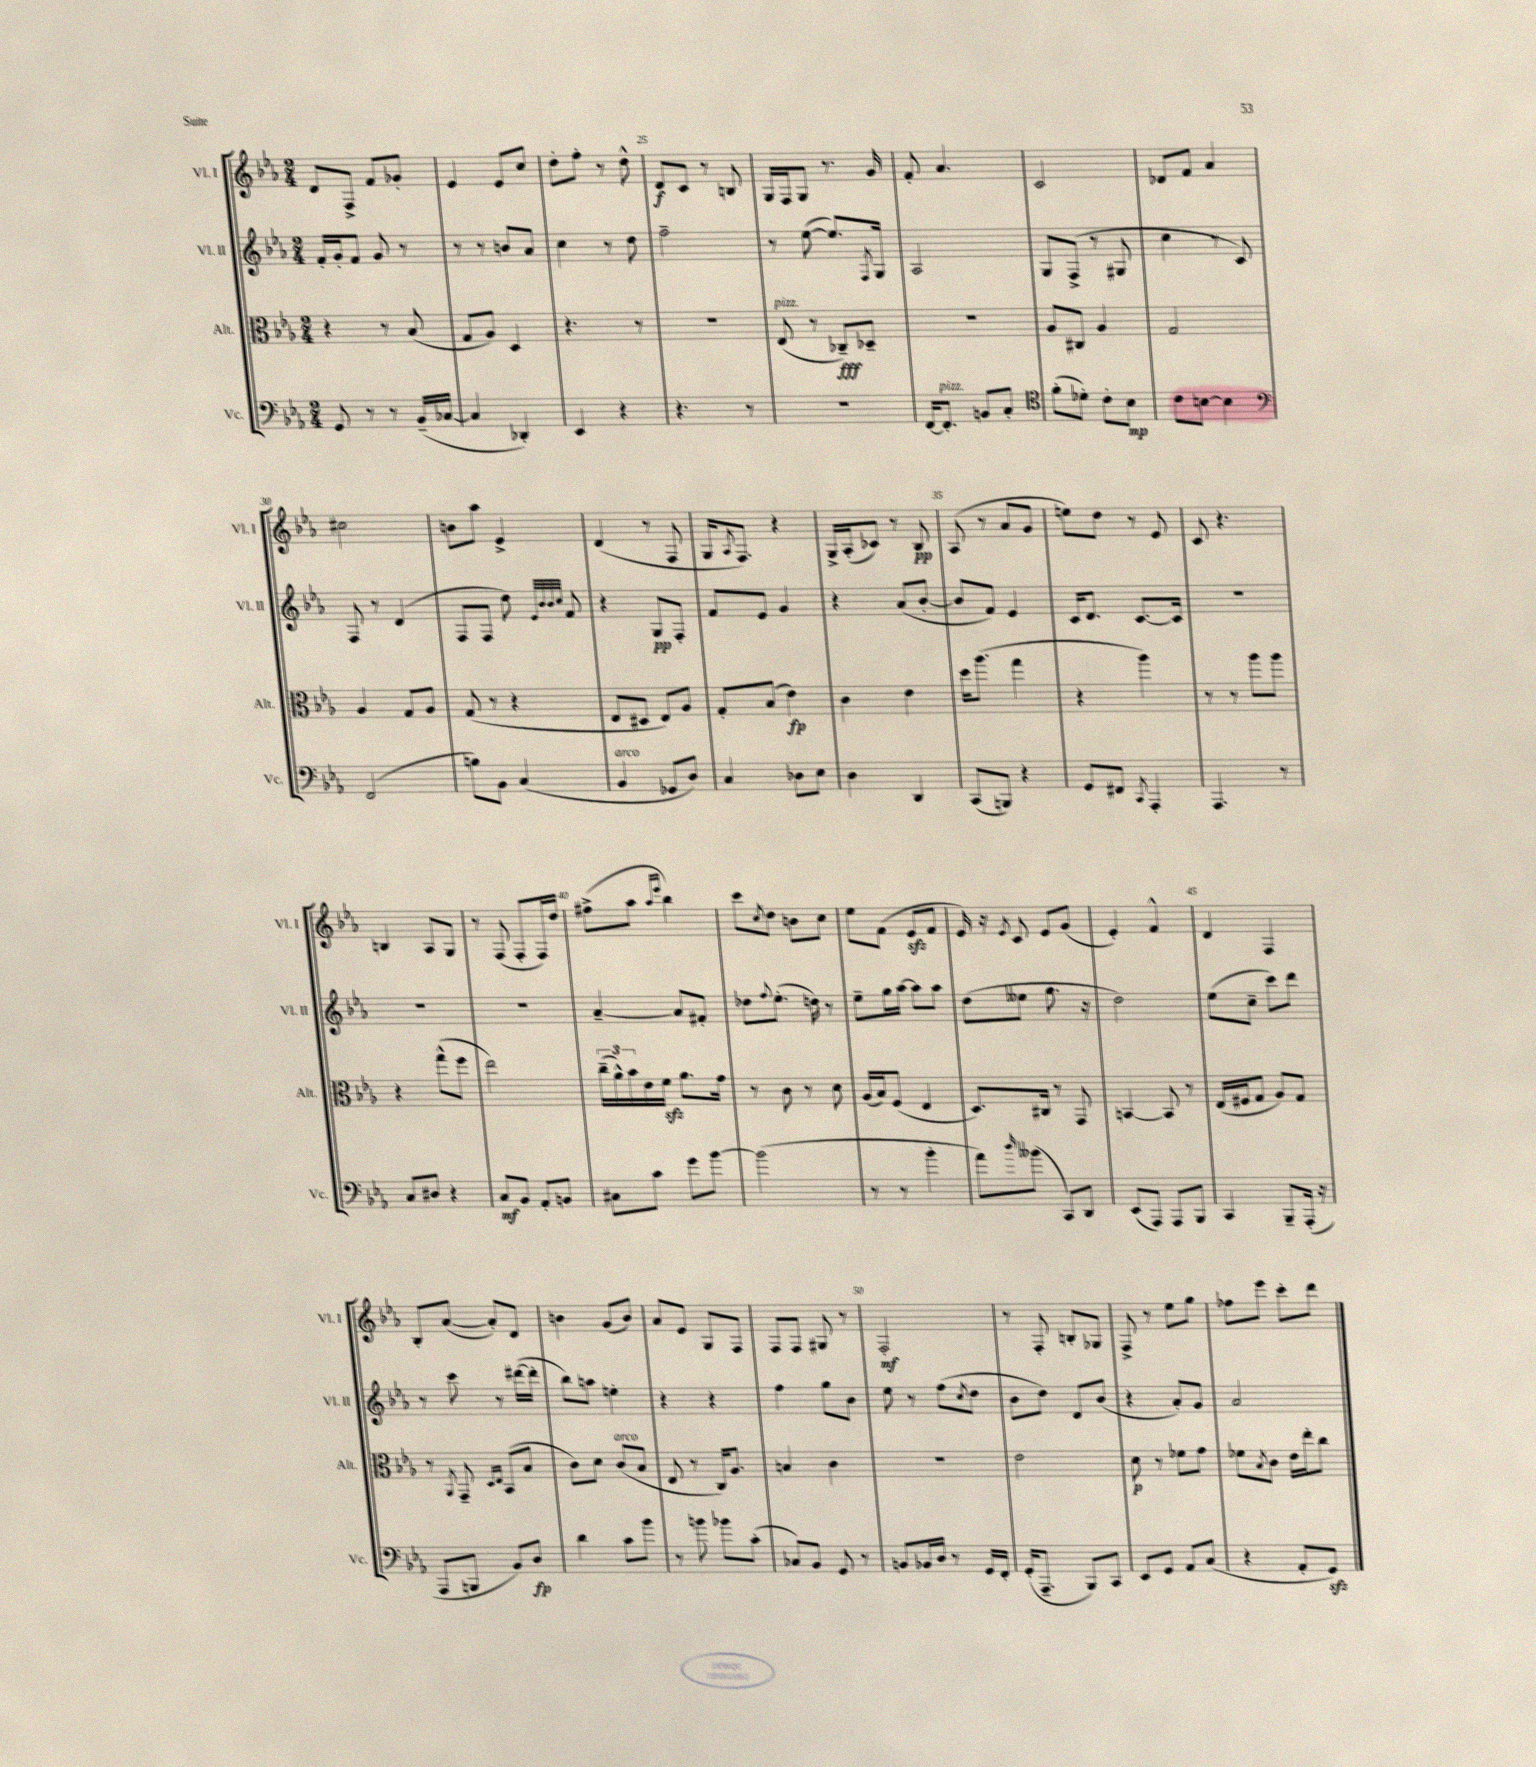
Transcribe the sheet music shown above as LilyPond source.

<<
\new StaffGroup <<
\new Staff = "s0" \with { instrumentName = "Vl. I" shortInstrumentName = "Vl. I" } {
    \clef treble \key ees \major \numericTimeSignature \time 2/4
    d'8 f8-> f'8 ges'8-. |
    ees'4 ees'8 c''8 |
    d''8-. f''8-. r8 d''8-^ |
    d'8\f c'8 r8 b8 |
    g16 f16 g8 r8. g'16 |
    f'8-. aes'4. |
    c'2 |
    des'8 f'8 aes'4 |
    cis''2 |
    b'8 aes''8 ees'4-> |
    d'4( r8 f8 |
    g16 \acciaccatura { aes8 } f8.) r4 |
    g16-> aes16-.( ces'8) r8 bes8\pp |
    aes8( r8 aes'8 g'8 |
    e''8) d''8 r8 ees'8 |
    c'8 r4. |
    b4 aes8 g8 |
    r8 f8( f8-. f16) d''16 |
    fis''8->( aes''8 \grace { aes''16 ees'''16 } bes''4) |
    c'''8 \acciaccatura { c''8 } d''8 b'8 c''8 |
    ees''8 f'8( ees'8\sfz f'8 |
    ees'16) r16 \acciaccatura { ees'8 } c'8 ees'8 g'8( |
    ees'4-.) f'4-^ |
    d'4 f4 |
    bes8-. aes'8~( aes'8-.) d'8 |
    b'4 g'8( b'8) |
    aes'8 ees'8 g8 f8 |
    f8 f8 gis8 r8 |
    f2-.\mf |
    r8 f8-. b8-. ges8 |
    f8-> r8 ees''8 g''8 |
    fes''8 ees'''8 c'''8-. d'''8 \bar "|." |
}
\new Staff = "s1" \with { instrumentName = "Vl. II" shortInstrumentName = "Vl. II" } {
    \clef treble \key ees \major \numericTimeSignature \time 2/4
    f'16-. g'16-. f'8 g'8 r8 |
    r8 r8 b'8 aes'8 |
    c''4 r8 d''8 |
    f''2-- |
    r8 ees''8~( ees''8.) \acciaccatura { f8 } g16 |
    aes2 |
    g8 f8->( r8 gis8 |
    c''4 r8 c'8) |
    f8 r8 d'4( |
    f8 f8 d''8) \grace { ees'32 bes'32 bes'32 c''32 } f'8 |
    r4 g8\pp f8-. |
    f'8 ees'8 g'4 |
    r4 aes'8( bes'8~-. |
    bes'8 f'8) ees'4 |
    c'16 d'8. c'8.~ c'16 |
    R2 |
    R2 |
    R2 |
    aes'4~-- aes'8 fis'8-. |
    des''8 \appoggiatura { f''8 } ees''8.-.( d''16) r8 |
    ees''8-- g''16 aes''16~ aes''8 aes''8 |
    d''8( eeses''8 g''8. r16 |
    d''2) |
    ees''8( c''8-- c'''8) d'''8 |
    r8 c'''8 r8 dis'''16~( dis'''16-. |
    bes''8) a''8 e''4-. |
    r4 r4 |
    f''4 g''8 bes'8 |
    ees''8 r8 f''8( \acciaccatura { c''8 } d''8 |
    bes'8 d''8) d'8 bes'8( |
    r4 aes'8-.) g'8 |
    aes'2 \bar "|." |
}
\new Staff = "s2" \with { instrumentName = "Alt." shortInstrumentName = "Alt." } {
    \clef alto \key ees \major \numericTimeSignature \time 2/4
    r4 r8 bes8( |
    g8 aes8) d4 |
    r4. r8 |
    r2 |
    ees8^\markup { \italic "pizz." }( r8 ces8--\fff) des8-- |
    R2 |
    aes8 cis8 aes4 |
    g2 |
    aes4 g8 aes8 |
    g8( r8 r4 |
    ees8 dis8 ees8) aes8 |
    g8-. bes8( ees'4\fp) |
    c'4 ees'4 |
    d''16 aes''8.( g''4 |
    r4 aes''4) |
    r8 r8 aes''8 aes''8 |
    r4 g''8-^( f''8 |
    ees''2) |
    \tuplet 3/2 { c''16--( aes'16-^) bes'16 } ees'16 f'16\sfz aes'8. g'16 |
    r8 c'8 r8 d'8 |
    aes16( bes16) f8( ees4 |
    d8.) cis16 r8 g,8 |
    b,4~ b,8 r8 |
    ees16( fis16 g8 aes8) g8 |
    r8 \acciaccatura { aes,8 } g,8-- \grace { d16 ees16 } bes,8( bes8 |
    c'8) d'8 c'8^\markup { \italic "arco" }( bes8 |
    ees8 r8 c16) aes8. |
    b4 c'4 |
    R2 |
    ees'2 |
    d'8\p r8 fes'8 g'8 |
    fes'8 \acciaccatura { bes8 } c'8 ees'16 ees''16-. c''8 \bar "|." |
}
\new Staff = "s3" \with { instrumentName = "Vc." shortInstrumentName = "Vc." } {
    \clef bass \key ees \major \numericTimeSignature \time 2/4
    g,8 r8 r8 bes,16--( ces16~ |
    ces4 des,4-.) |
    ees,4 r4 |
    r4. r8 |
    R2 |
    f,16~ f,8.-.^\markup { \italic "pizz." } b,8 c8-. |
    \clef tenor f'8-.( des'8-.) c'8-. bes8\mp |
    c'8 b8~ b4 |
    \clef bass f,2( |
    b8) bes,8 c4( |
    bes,4^\markup { \italic "arco" } ges,8 d8) |
    c4 des8 ees8 |
    d4 d,4 |
    c,8( b,,8) r4 |
    g,8 fis,8 \acciaccatura { c,8 } aes,,4-. |
    aes,,4. r8 |
    c8 dis8 r4 |
    c8\mf bes,8 aes,8-. b,8 |
    cis8 c'8 g'8 bes'8~ |
    bes'2( |
    r8 r8 bes'4-. |
    aes'8) \grace { d''16 } beses'8( c,8) d,8 |
    ees,8( aes,,8) aes,,8 bes,,8 |
    c,4 bes,,8-- aes,,16-.( r16 |
    aes,,8 b,,8 bes,8) d8\fp |
    d'4 c'8 bes'8 |
    r8 b'8 bes'8 c'8-.( |
    ces8) bes,8 g,8 r8 |
    b,8 bes,16 d16 r8 g,16 f,16-. |
    g,16-.( aes,,8.-- bes,,8) c,8 |
    ees,8 g,8 aes,8 c8( |
    r4 aes,8-. g,8\sfz) \bar "|." |
}
>>
>>
\layout { \context { \Score currentBarNumber = #22 \override BarNumber.break-visibility = ##(#f #t #t) barNumberVisibility = #(every-nth-bar-number-visible 5) } }
